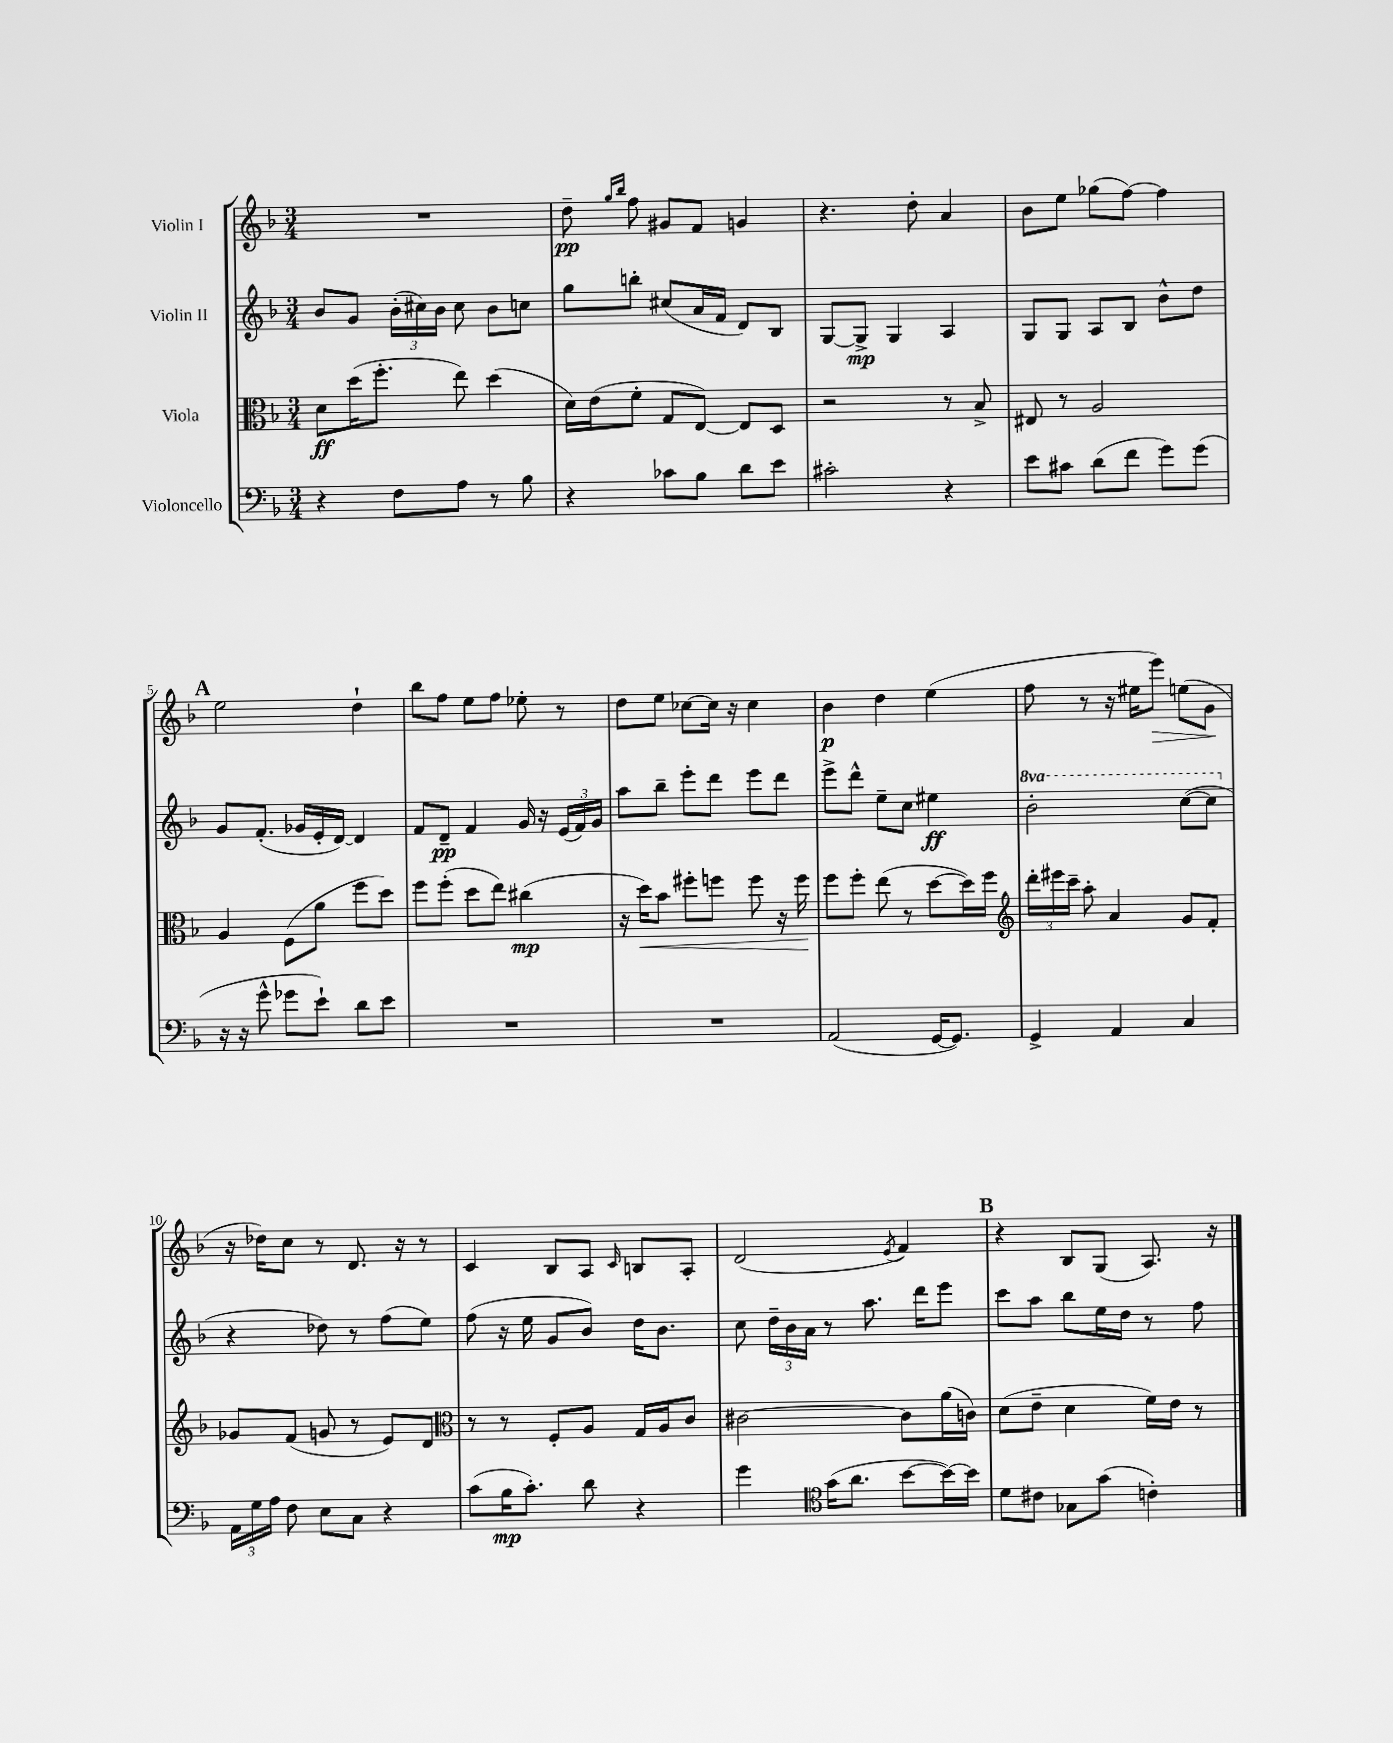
<<
\new StaffGroup <<
\new Staff = "s0" \with { instrumentName = "Violin I" } {
    \clef treble \key f \major \numericTimeSignature \time 3/4
    \autoBeamOff R2. |
    d''8--\pp \grace { g''16[ bes''16] } f''8 gis'8[ f'8] g'4 |
    r4. d''8-. a'4 |
    bes'8[ e''8] ges''8[( f''8]~) f''4 |
    \mark \markup { \bold "A" } e''2 d''4-! |
    bes''8[ f''8] e''8[ f''8] ees''8-. r8 |
    d''8[ e''8] ces''8[~ ces''16] r16 ces''4 |
    bes'4\p d''4 e''4( |
    f''8 r8 r16 eis''16[ e'''8]\>) e''8[( g'8]\! |
    r16 des''16[) c''8] r8 d'8. r16 r8 |
    c'4 bes8[ a8] \grace { c'16 } b8[ a8]-. |
    d'2( \acciaccatura { e'8 } f'4) |
    \mark \markup { \bold "B" } r4 bes8[ g8]( a8.) r16 \bar "|." |
}
\new Staff = "s1" \with { instrumentName = "Violin II" } {
    \clef treble \key f \major \numericTimeSignature \time 3/4 \set Staff.ottavationMarkups = #ottavation-simple-ordinals
    \autoBeamOff bes'8[ g'8] \tuplet 3/2 { bes'16[-.( cis''16) bes'16] } cis''8 bes'8[ c''8] |
    g''8[ b''8]-. cis''8[( a'16 f'16] d'8[) bes8] |
    g8[~ g8]->\mp g4 a4 |
    g8[ g8] a8[ bes8] bes'8[-^ d''8] |
    \mark \markup { \bold "A" } g'8[ f'8.]-.( ges'16[ e'16-. d'16]~) d'4 |
    f'8[ d'8]--\pp f'4 g'16 r16 \tuplet 3/2 { e'16[( f'16) g'16] } |
    a''8[ bes''8]-- e'''8[-. d'''8] e'''8[ d'''8] |
    e'''8[-> d'''8]-^ e''8[-- c''8] eis''4\ff |
    \ottava #1 bes''2-. c'''8[~( c'''8] \ottava #0 |
    r4 des''8) r8 f''8[( e''8]) |
    f''8( r16 e''16 g'8[ bes'8]) d''16[ bes'8.] |
    c''8 \tuplet 3/2 { d''16[-- bes'16 a'16] } r8 a''8. d'''16[ e'''8] |
    \mark \markup { \bold "B" } c'''8[ a''8] bes''8[ e''16 d''16] r8 f''8 \bar "|." |
}
\new Staff = "s2" \with { instrumentName = "Viola" } {
    \clef alto \key f \major \numericTimeSignature \time 3/4
    \autoBeamOff d'8[\ff d''16( f''8.]-. e''8) d''4( |
    d'16[) e'16( f'8]-. g8[ e8]~) e8[ d8] |
    r2 r8 bes8-> |
    eis8 r8 a2 |
    \mark \markup { \bold "A" } a4 f8[( a'8] f''8[ d''8]) |
    f''8[ f''8]-.( d''8[ e''8]) cis''4\mp( |
    r16 d''16[\<) bes'8] fis''8[-. f''8] f''8 r16 f''16\! |
    f''8[ f''8]-. e''8( r8 d''8[~ d''16) f''16] |
    \clef treble \tuplet 3/2 { d'''16[-. eis'''16 c'''16]-- } a''8-. a'4 g'8[ f'8]-. |
    ges'8[ f'8]( g'8 r8 e'8[) d'8] |
    \clef alto r8 r8 f8[-. a8] g16[ a16 c'8] |
    cis'2~ cis'8[ a'16( c'16]) |
    \mark \markup { \bold "B" } d'8[( e'8]-- d'4 f'16[) e'16] r8 \bar "|." |
}
\new Staff = "s3" \with { instrumentName = "Violoncello" } {
    \clef bass \key f \major \numericTimeSignature \time 3/4
    \autoBeamOff r4 f8[ a8] r8 bes8 |
    r4 ces'8[ bes8] d'8[ e'8] |
    cis'2-. r4 |
    e'8[ cis'8] d'8[( f'8] g'8[) g'8]( |
    \mark \markup { \bold "A" } r16 r16 g'8-^ ges'8[ e'8]-!) d'8[ e'8] |
    R2. |
    R2. |
    a,2( g,16[~ g,8.]) |
    g,4-> a,4 c4 |
    \tuplet 3/2 { a,16[ g16 a16] } f8 e8[ c8] r4 |
    c'8[( bes16\mp c'8.]-.) d'8 r4 |
    g'4 \clef tenor g'16[( a'8.] bes'8[~ bes'16~) bes'16] |
    \mark \markup { \bold "B" } d'8[ cis'8] ges8[ g'8]( c'4-.) \bar "|." |
}
>>
>>
